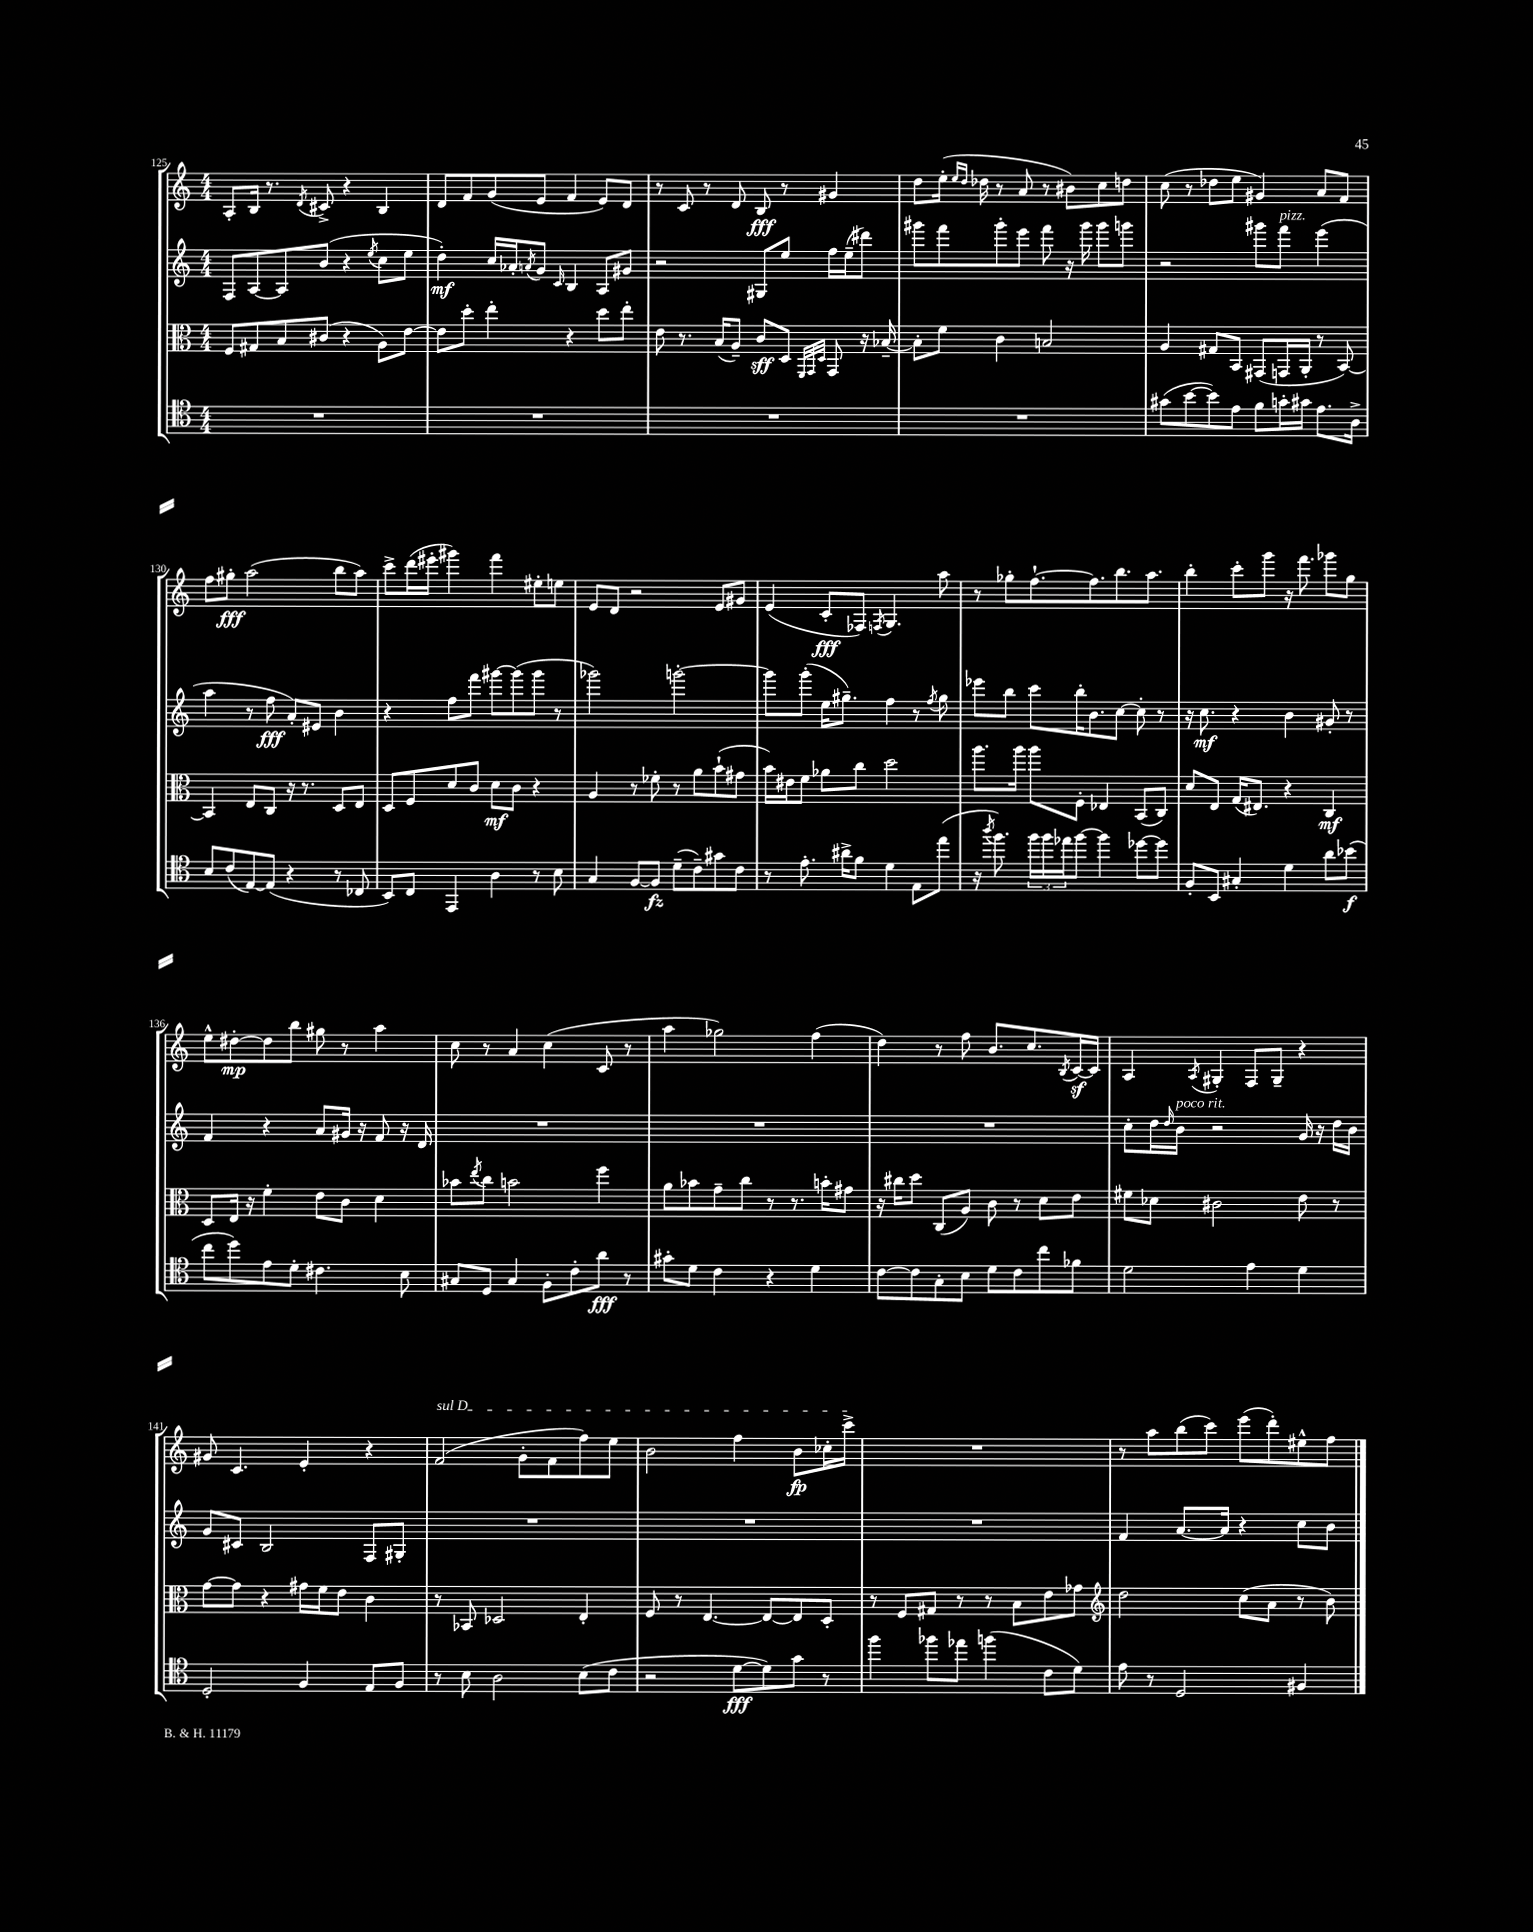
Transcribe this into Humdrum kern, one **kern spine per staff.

**kern	**dynam	**kern	**dynam	**kern	**dynam	**kern	**dynam
*part4	*part4	*part3	*part3	*part2	*part2	*part1	*part1
*staff4	*staff4	*staff3	*staff3	*staff2	*staff2	*staff1	*staff1
*clefC4	*	*clefC3	*	*clefG2	*	*clefG2	*
*k[]	*	*k[]	*	*k[]	*	*k[]	*
*M4/4	*	*M4/4	*	*M4/4	*	*M4/4	*
=125	=125	=125	=125	=125	=125	=125	=125
1r	.	8F/L	.	8F/L	.	8A'/L	.
.	.	8G#X/	.	[8A/	.	16B/Jk	.
.	.	.	.	.	.	8.r	.
.	.	8B/	.	8A/]	.	.	.
.	.	.	.	.	.	8qd/	.
.	.	(8c#X/J	.	(8b/J	.	8c#X^/	.
.	.	4r	.	4r	.	4r	.
.	.	.	.	8qee/	.	.	.
.	.	8A\L)	.	8cc\L	.	4B/	.
.	.	[8e\J	.	8ee\J	.	.	.
=126	=126	=126	=126	=126	=126	=126	=126
1r	.	8e\L]	.	4dd'\)	mf	8d/L	.
.	.	8dd'\J	.	.	.	8f/	.
.	.	4ee'\	.	16cc/LL	.	(8g/	.
.	.	.	.	16a-X'/J	.	.	.
.	.	.	.	8qan/	.	.	.
.	.	.	.	8g/J	.	8e/J	.
.	.	.	.	16qqc/	.	.	.
.	.	4r	.	4B/	.	4f/	.
.	.	8dd\L	.	8A/L	.	8e/L)	.
.	.	8ee'\J	.	8g#X/J	.	8d/J	.
=127	=127	=127	=127	=127	=127	=127	=127
1r	.	8e\	.	2r	.	8r	.
.	.	8.r	.	.	.	8c/	.
.	.	.	.	.	.	8r	.
.	.	(16B/KL	.	.	.	.	.
.	.	8A~/J)	.	.	.	8d/	.
.	.	8c/L	sff	8G#X/L	.	8B/	fff
.	.	8D/J	.	8ee/J	.	8r	.
.	.	32qqFF/LLL	.	.	.	.	.
.	.	32qqGG/	.	.	.	.	.
.	.	32qqD/JJJ	.	.	.	.	.
.	.	8GG/	.	16ff\LL	.	4g#X/	.
.	.	.	.	(16ee~\J	.	.	.
.	.	16r	.	8ddd#X\J)	.	.	.
.	.	[16B-X~/	.	.	.	.	.
=128	=128	=128	=128	=128	=128	=128	=128
1r	.	8B-'\L]	.	8ggg#X\L	.	8dd\L	.
.	.	8f\J	.	8fff\	.	(16ee'\Jk	.
.	.	.	.	.	.	16qqee/LL	.
.	.	.	.	.	.	16qqdd/JJ	.
.	.	.	.	.	.	16dd-X\	.
.	.	4c\	.	8ggg#'\	.	8r	.
.	.	.	.	8eee\J	.	8a/	.
.	.	2Bn/	.	8fff\	.	8r	.
.	.	.	.	16r	.	8b#X\L)	.
.	.	.	.	16ggg#\	.	.	.
.	.	.	.	8ggg#\L	.	8cc\	.
.	.	.	.	8gggn\J	.	8ddn\J	.
=129	=129	=129	=129	=129	=129	=129	=129
(8g#X\L	.	4A/	.	2r	.	(8cc\	.
[8b\	.	.	.	.	.	8r	.
8b\])	.	8G#X/L	.	.	.	8dd-X\L	.
8e\J	.	8BB/J	.	.	.	8ee\J	.
8f\L	.	(8GG#X/L	.	8ggg#X\L	.	4g#X/)	.
!	!	!	!	!LO:TX:a:i:t=pizz.	!	!	!
16gn'\L	.	16GGn/L	.	8fff\J	.	.	.
16g#X\JJ	.	16AA'/JJ	.	.	.	.	.
8.e\L	.	8r	.	(4eee\	.	8a/L	.
.	.	[8BB/)	.	.	.	8f/J	.
16A^\Jk	.	.	.	.	.	.	.
!!LO:LB:g=z
=130	=130	=130	=130	=130	=130	=130	=130
8B/L	.	4BB/]	.	4aa\	.	8ff\L	.
(8c/	.	.	.	.	.	8gg#X'\J	fff
[8E/)	.	8E/L	.	8r	.	(2aa\	.
(8E/J]	.	8C/J	.	8ff\	fff	.	.
4r	.	16r	.	8a'/L)	.	.	.
.	.	8.r	.	.	.	.	.
.	.	.	.	8e#X/J	.	.	.
8r	.	8D/L	.	4b\	.	8bb\L	.
8C-X/	.	8E/J	.	.	.	8aa\J)	.
=131	=131	=131	=131	=131	=131	=131	=131
8BB/L)	.	8D/L	.	4r	.	8ccc^\L	.
8C/J	.	8F/	.	.	.	(16ddd\L	.
.	.	.	.	.	.	16eee#X'\JJ	.
4EE/	.	8d/	.	8ff\L	.	4ggg#X\)	.
.	.	8c/J	.	8fff\J	.	.	.
4A\	.	8d\L	mf	[8ggg#X\L	.	4fff\	.
.	.	8c\J	.	(8ggg#\]	.	.	.
8r	.	4r	.	8ggg#\J	.	8ee#X'\L	.
8B\	.	.	.	8r	.	8een\J	.
=132	=132	=132	=132	=132	=132	=132	=132
4G/	.	4A/	.	2ggg-X\)	.	8e/L	.
.	.	.	.	.	.	8d/J	.
[8F/L	.	8r	.	.	.	2r	.
8F/J]	fz	8f-X'\	.	.	.	.	.
(8d~\L	.	8r	.	[2gggn'\	.	.	.
8c~\)	.	8a\L	.	.	.	.	.
8g#X\	.	(8b`\	.	.	.	8e/L	.
8c\J	.	8g#X\J	.	.	.	8g#X/J	.
=133	=133	=133	=133	=133	=133	=133	=133
8r	.	16b\LL)	.	8ggg\L]	.	(4e/	.
.	.	16e#X\J	.	.	.	.	.
8.e'\	.	8f\J	.	(8ggg'\J	.	.	.
.	.	8a-X\L	.	16ee\KL	.	8c'/L	fff
16a#X^\KL	.	.	.	8.gg#X~\J)	.	.	.
8f\J	.	8cc\J	.	.	.	8F-X/J)	.
.	.	.	.	.	.	8qFn/	.
4d\	.	2dd\	.	4ff\	.	4.G/	.
8E\L	.	.	.	8r	.	.	.
.	.	.	.	8qff/	.	.	.
(8ee\J	.	.	.	8gg#\	.	8aa\	.
=134	=134	=134	=134	=134	=134	=134	=134
16r	.	8.aa\L	.	8eee-X\L	.	8r	.
8qaa/	.	.	.	.	.	.	.
8.ff\)	.	.	.	.	.	.	.
.	.	.	.	8bb\J	.	8gg-X'\L	.
.	.	16aa\Jk	.	.	.	.	.
24ff\LL	.	8aa\L	.	8ccc\L	.	[8.ff`\	.
24ff\	.	.	.	.	.	.	.
24ee-X\J	.	.	.	.	.	.	.
[8ff\J	.	8F'\J	.	16bb'\K	.	.	.
.	.	.	.	8.b\	.	8.ff\]	.
4ff\]	.	4E-X/	.	.	.	.	.
.	.	.	.	[8cc\J	.	8.bb\	.
[8dd-X\L	.	(8BB/L	.	8cc'\]	.	.	.
.	.	.	.	.	.	8.aa\J	.
8dd-\J]	.	8C/J)	.	8r	.	.	.
=135	=135	=135	=135	=135	=135	=135	=135
8F'/L	.	8d/L	.	16r	.	4bb'\	.
.	.	.	.	8.cc\	mf	.	.
8BB/J	.	8E/J	.	.	.	.	.
4G#X'/	.	(16G/KL	.	4r	.	8ccc'\L	.
.	.	8.E#X/J)	.	.	.	.	.
.	.	.	.	.	.	8ggg\J	.
4d\	.	4r	.	4b\	.	16r	.
.	.	.	.	.	.	8.fff\	.
8a\L	.	4C/	mf	8g#X'/	.	8ggg-X\L	.
(8b-X\J	f	.	.	8r	.	8gg\J	.
!!LO:LB:g=z
=136	=136	=136	=136	=136	=136	=136	=136
8cc\L	.	8D/L	.	4f/	.	8ee^^\L	.
8dd\)	.	16E/Jk	.	.	.	[8dd#X'\	mp
.	.	16r	.	.	.	.	.
8e\	.	4f'\	.	4r	.	8dd#\]	.
8d'\J	.	.	.	.	.	8bb\J	.
4.c#X\	.	8e\L	.	8a/L	.	8gg#X\	.
.	.	8c\J	.	16g#X/Jk	.	8r	.
.	.	.	.	16r	.	.	.
.	.	4d\	.	8f/	.	4aa\	.
8B\	.	.	.	16r	.	.	.
.	.	.	.	16d/	.	.	.
=137	=137	=137	=137	=137	=137	=137	=137
8G#X/L	.	8b-X\L	.	1r	.	8cc\	.
.	.	8qee/	.	.	.	.	.
8D/J	.	8cc\J	.	.	.	8r	.
4G#/	.	2bn\	.	.	.	4a/	.
8F'\L	.	.	.	.	.	(4cc\	.
8c'\	.	.	.	.	.	.	.
8a\J	fff	4ff\	.	.	.	8c/	.
8r	.	.	.	.	.	8r	.
=138	=138	=138	=138	=138	=138	=138	=138
8g#X'\L	.	8a\L	.	1r	.	4aa\	.
8d\J	.	8b-X\	.	.	.	.	.
4c\	.	8g~\	.	.	.	2gg-X\)	.
.	.	8cc\J	.	.	.	.	.
4r	.	8r	.	.	.	.	.
.	.	8.r	.	.	.	.	.
4d\	.	.	.	.	.	(4ff\	.
.	.	16bn'\KL	.	.	.	.	.
.	.	8g#X\J	.	.	.	.	.
=139	=139	=139	=139	=139	=139	=139	=139
[8c\L	.	16r	.	1r	.	4dd\)	.
.	.	16cc#X\KL	.	.	.	.	.
8c\]	.	8dd\J	.	.	.	.	.
8G'\	.	(8C/L	.	.	.	8r	.
8B\J	.	8A/J)	.	.	.	8ff\	.
8d\L	.	8c\	.	.	.	8.b/L	.
8c\	.	8r	.	.	.	.	.
.	.	.	.	.	.	8.cc/	.
8cc\	.	8d\L	.	.	.	.	.
.	.	.	.	.	.	8qB/	.
8f-X\J	.	8e\J	.	.	.	[16cz/L	.
.	.	.	.	.	.	16c/JJ]	.
=140	=140	=140	=140	=140	=140	=140	=140
2d\	.	8f#X\L	.	8cc'\L	.	4A/	.
.	.	8d-X\J	.	16dd\L	.	.	.
.	.	.	.	16qqdd/	.	.	.
!	!	!	!	!LO:TX:a:i:t=poco rit.	!	!	!
.	.	.	.	16b\JJ	.	.	.
.	.	.	.	.	.	8qA/	.
.	.	2c#X\	.	2r	.	4G#X'/	.
4e\	.	.	.	.	.	8F/L	.
.	.	.	.	.	.	8G#~/J	.
4d\	.	8e\	.	16g/	.	4r	.
.	.	.	.	16r	.	.	.
.	.	8r	.	16dd\LL	.	.	.
.	.	.	.	16b\JJ	.	.	.
!!LO:LB:g=z
=141	=141	=141	=141	=141	=141	=141	=141
2D'/	.	[8g\L	.	8g/L	.	8g#X/	.
.	.	8g\J]	.	8c#X/J	.	4.c/	.
.	.	4r	.	2B/	.	.	.
4F/	.	16g#X\LL	.	.	.	4e'/	.
.	.	16f\J	.	.	.	.	.
.	.	8e\J	.	.	.	.	.
8E/L	.	4c\	.	8F/L	.	4r	.
8F/J	.	.	.	8G#X'/J	.	.	.
=142	=142	=142	=142	=142	=142	=142	=142
!	!	!	!	!	!	!LO:TX:a:i:t=sul D	!
8r	.	8r	.	1r	.	(2f/	.
8B\	.	8BB-X/	.	.	.	.	.
2A\	.	2D-X/	.	.	.	.	.
.	.	.	.	.	.	8g'\L	.
.	.	.	.	.	.	8f\	.
(8B\L	.	4E'/	.	.	.	8ff\)	.
8c\J	.	.	.	.	.	8ee\J	.
=143	=143	=143	=143	=143	=143	=143	=143
2r	.	8F/	.	1r	.	2b\	.
.	.	8r	.	.	.	.	.
.	.	[4.E/	.	.	.	.	.
[8d\L	fff	.	.	.	.	4ff\	.
8d\])	.	8E/L_	.	.	.	.	.
8g\J	.	8E/]	.	.	.	8b\L	fp
8r	.	8D'/J	.	.	.	16cc-X'\L	.
.	.	.	.	.	.	16ccc^\JJ	.
=144	=144	=144	=144	=144	=144	=144	=144
4ff\	.	8r	.	1r	.	1r	.
.	.	8F/L	.	.	.	.	.
8ff-X\L	.	8G#X/J	.	.	.	.	.
8ee-X\J	.	8r	.	.	.	.	.
(4ffn\	.	8r	.	.	.	.	.
.	.	8B\L	.	.	.	.	.
8c\L	.	8e\	.	.	.	.	.
8d\J)	.	8g-X\J	.	.	.	.	.
=145	=145	=145	=145	=145	=145	=145	=145
*	*	*clefG2	*	*	*	*	*
8e\	.	2dd\	.	4f/	.	8r	.
8r	.	.	.	.	.	8aa\L	.
2D/	.	.	.	[8.a/L	.	(8bb\	.
.	.	.	.	.	.	8ccc\J)	.
.	.	.	.	16a/Jk]	.	.	.
.	.	(8cc\L	.	4r	.	(8eee\L	.
.	.	8a\J	.	.	.	8ddd'\)	.
4F#X/	.	8r	.	8cc\L	.	8ee#X^^\	.
.	.	8b\)	.	8b\J	.	8ff\J	.
==	==	==	==	==	==	==	==
*-	*-	*-	*-	*-	*-	*-	*-
